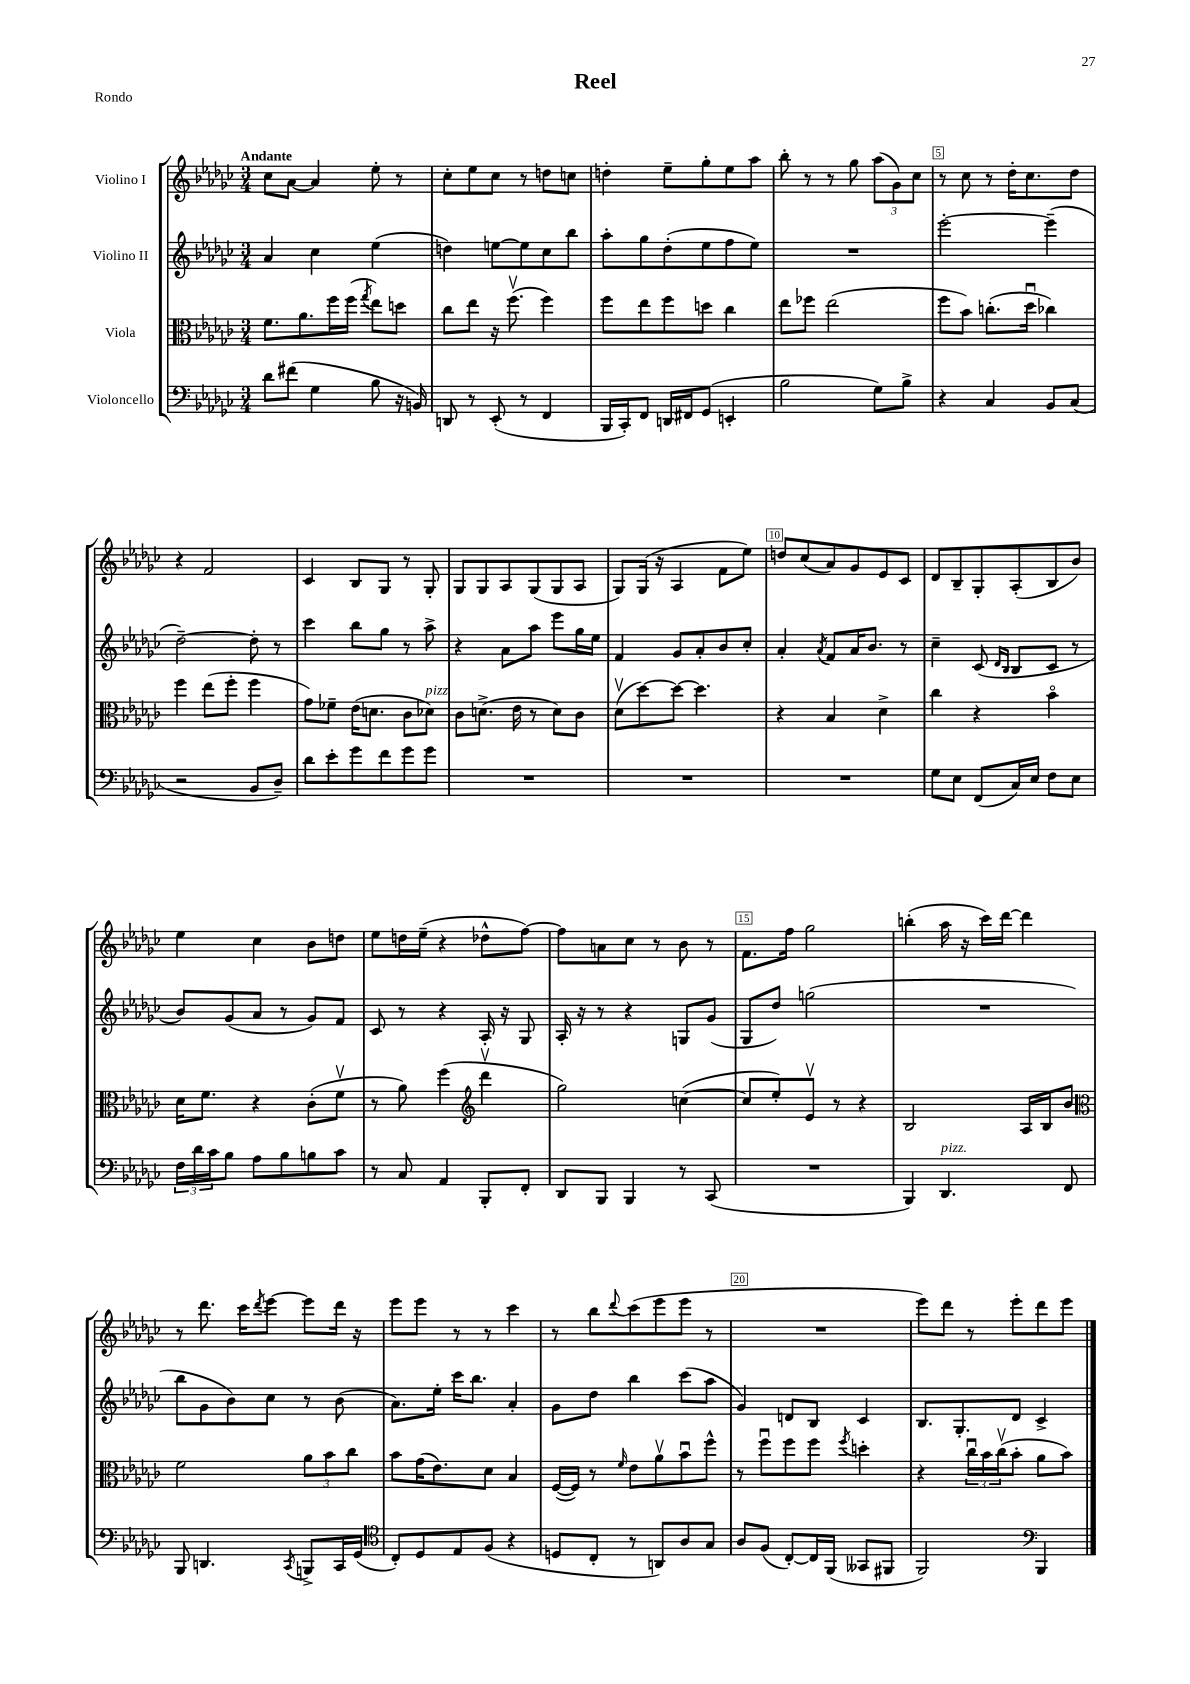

**kern	**kern	**kern	**kern
*part4	*part3	*part2	*part1
*staff4	*staff3	*staff2	*staff1
*I"Violoncello	*I"Viola	*I"Violino II	*I"Violino I
*clefF4	*clefC3	*clefG2	*clefG2
*k[b-e-a-d-g-c-]	*k[b-e-a-d-g-c-]	*k[b-e-a-d-g-c-]	*k[b-e-a-d-g-c-]
*M3/4	*M3/4	*M3/4	*M3/4
=1	=1	=1	=1
!	!	!	!LO:TX:a:B:t=Andante
8d-\L	8.f\L	4a-/	8cc-\L
(8f#X\J	.	.	[8a-\J
.	8.a-\	.	.
4G-\	.	4cc-\	4a-/]
.	16ff\L	.	.
.	(16ff\JJ	.	.
.	8qgg-/	.	.
8B-\	8ee-\L)	(4ee-\	8ee-'\
16r	8ddn\J	.	8r
16BBn/)	.	.	.
=2	=2	=2	=2
8DDn/	8cc-\L	4ddn\)	8cc-'\L
8r	8ee-\J	.	8ee-\
(8EE-'/	16r	[8een\L	8cc-\J
.	(8.ffv\	.	.
8r	.	8ee\]	8r
4FF/	4ff\)	8cc-\	8ddn\L
.	.	8bb-\J	8ccn\J
=3	=3	=3	=3
16BBB-/LL	8ff\L	8aa-'\L	4ddn'\
16CC-'/J)	.	.	.
8FF/J	8ee-\	8gg-\	.
16DDn/LL	8ff\	(8dd-'\	8ee-~\L
16FF#X/J	.	.	.
(8GG-/J	8ddn\J	8ee-\	8gg-'\
4EEn'/	4cc-\	8ff\	8ee-\
.	.	8ee-\J)	8aa-\J
=4	=4	=4	=4
2B-\	8ee-\L	2.r	8bb-'\
.	8ff-X\J	.	8r
.	(2ee-\	.	8r
.	.	.	8gg-\
8G-\L)	.	.	(12aa-\L
.	.	.	12g-\)
8B-^\J	.	.	.
.	.	.	12cc-\J
=5	=5	=5	=5
4r	8ff\L	[2eee-'\	8r
.	8b-\J)	.	8cc-\
4C-/	(8.ccn'\L	.	8r
.	.	.	16dd-'\KL
.	16dd-u\Jk	.	8.cc-\
8BB-/L	4cc-X\)	(4eee-~\]	.
(8C-/J	.	.	8dd-\J
!!LO:LB:g=z
=6	=6	=6	=6
2r	4ff\	[2dd-~\)	4r
.	(8ee-\L	.	2f/
.	8ff'\J	.	.
8BB-/L	4ff\	8dd-'\]	.
8D-~/J)	.	8r	.
=7	=7	=7	=7
8d-\L	8g-\L)	4ccc-\	4c-/
8e-'\	8f-X~\J	.	.
8g-\	(16e-\KL	8bb-\L	8B-/L
.	8.dn\J	.	.
8f\	.	8gg-\J	8G-/J
8g-\	8c-\L	8r	8r
!	!LO:TX:a:i:t=pizz.	!	!
8g-\J	8d-X\J)	8aa-^\	8G-'/
=8	=8	=8	=8
2.r	8c-\L	4r	8G-/L
.	(8.dn^\J	.	8G-/
.	.	8a-\L	8A-/
.	16e-\	.	.
.	8r	8aa-\J	(8G-/
.	8d\L)	8eee-\L	8G-/
.	8c-\J	16gg-\L	8A-/J
.	.	16ee-\JJ	.
=9	=9	=9	=9
2.r	(8d-v\L	4f/	8G-/L)
.	[8dd-\)	.	(16G-/Jk
.	.	.	16r
.	8dd-\J_	8g-/L	4A-/
.	4.dd-\]	8a-'/	.
.	.	8b-/	8f\L
.	.	8cc-'/J	8ee-\J)
=10	=10	=10	=10
2.r	4r	4a-'/	8ddn/L
.	.	.	(8cc-/
.	.	8qa-/	.
.	4B-/	8f/L	8a-/)
.	.	16a-/K	8g-/
.	.	8.b-/J	.
.	4d-^\	.	8e-/
.	.	8r	8c-/J
=11	=11	=11	=11
8G-\L	4cc-\	4cc-~\	8d-/L
8E-\J	.	.	8B-~/
(8FF/L	4r	(8c-/	8G-'/
.	.	16qqd-/LL	.
.	.	16qqB-/JJ	.
16C-/L)	.	8B-/L	(8A-'/
16E-/JJ	.	.	.
8F\L	4b-\	8c-/J	8B-/
8E-\J	.	8r	8b-/J)
!!LO:LB:g=z
=12	=12	=12	=12
24F\LL	16d-\KL	8b-/L)	4ee-\
24d-\	.	.	.
.	8.f\J	.	.
24c-\J	.	.	.
8B-\J	.	(8g-/	.
8A-\L	4r	8a-/J	4cc-\
8B-\	.	8r	.
8Bn\	(8c-'\L	8g-/L)	8b-\L
8c-\J	8fv\J	8f/J	8ddn\J
=13	=13	=13	=13
8r	8r	8c-/	8ee-\L
8C-/	8a-\)	8r	16ddn\L
.	.	.	(16ee-~\JJ
4AA-/	(4ff\	4r	4r
*	*clefG2	*	*
8BBB-'/L	4ddd-v\	16A-'/	8dd-X^^\L
.	.	16r	.
8FF'/J	.	8G-/	[8ff\J)
=14	=14	=14	=14
8DD-/L	2gg-\)	16A-'/	8ff\L]
.	.	16r	.
8BBB-/J	.	8r	8an\
4BBB-/	.	4r	8cc-\J
.	.	.	8r
8r	([4ccn\	8Gn/L	8b-\
(8CC-/	.	(8g-/J	8r
=15	=15	=15	=15
2.r	8cc/L]	8G-/L	8.f\L
.	8ee-'/)	8dd-/J)	.
.	.	.	16ff\Jk
.	8e-v/J	(2ggn\	2gg-\
.	8r	.	.
.	4r	.	.
=16	=16	=16	=16
4BBB-/)	2B-/	2.r	(4bbn'\
!LO:TX:a:i:t=pizz.	!	!	!
4.DD-/	.	.	16aa-\
.	.	.	16r
.	.	.	16ccc-\LL)
.	.	.	[16ddd-\JJ
.	16A-/LL	.	4ddd-\]
.	16B-/J	.	.
8FF/	8b-/J	.	.
!!LO:LB:g=z
=17	=17	=17	=17
*	*clefC3	*	*
8BBB-/	2f\	8bb-\L	8r
4.DDn/	.	8g-\	8.ddd-\
.	.	8b-\)	.
.	.	.	16ccc-\KL
.	.	.	8qddd-/
.	.	8cc-\J	[8eee-\J
8qCC-/	.	.	.
8BBBn^/L	12a-\L	8r	8eee-\L]
.	12b-\	.	.
16CC-/L	.	(8b-\	16ddd-\Jk
.	12cc-\J	.	.
(16GG-/JJ	.	.	16r
=18	=18	=18	=18
*clefC4	*	*	*
8C-'/L)	8b-\L	8.a-\L)	8eee-\L
8D-/	(16g-\K	.	8eee-\J
.	8.e-\)	16ee-'\Jk	.
8E-/	.	16ccc-\KL	8r
.	.	8.bb-\J	.
(8F/J	8d-\J	.	8r
4r	4B-/	4a-'/	4ccc-\
=19	=19	=19	=19
8Dn/L	([16F/LL	8g-\L	8r
.	16F/JJ])	.	.
8C-'/J	8r	8dd-\J	8bb-\L
.	16qqf/	.	8qqddd-/
8r	8e-\L	4bb-\	(8ccc-\
8AAn/L)	8a-v\	.	8eee-\
8A-/	8b-u\	(8ccc-\L	8eee-\J
8G-/J	8ff^^\J	8aa-\J	8r
=20	=20	=20	=20
8A-/L	8r	4g-/)	2.r
(8F/J	8ffu\L	.	.
[8C-'/L)	8ff\	8dn/L	.
16C-/L]	8ff\J	8B-/J	.
(16FF/JJ	.	.	.
.	8qff/	.	.
8GG--X/L	4ddn'\	4c-/	.
8FF#X/J	.	.	.
=21	=21	=21	=21
2FF/)	4r	8.B-/L	8eee-\L)
.	.	.	8ddd-\J
.	.	8.G-'/	.
.	24cc-u\LL	.	8r
.	24b-\	.	.
.	(24cc-v\J	.	.
.	8b-'\J	8d-/J	8eee-'\L
*clefF4	*	*	*
4BBB-/	8a-\L	4c-^/	8ddd-\
.	8b-\J)	.	8eee-\J
==	==	==	==
*-	*-	*-	*-
